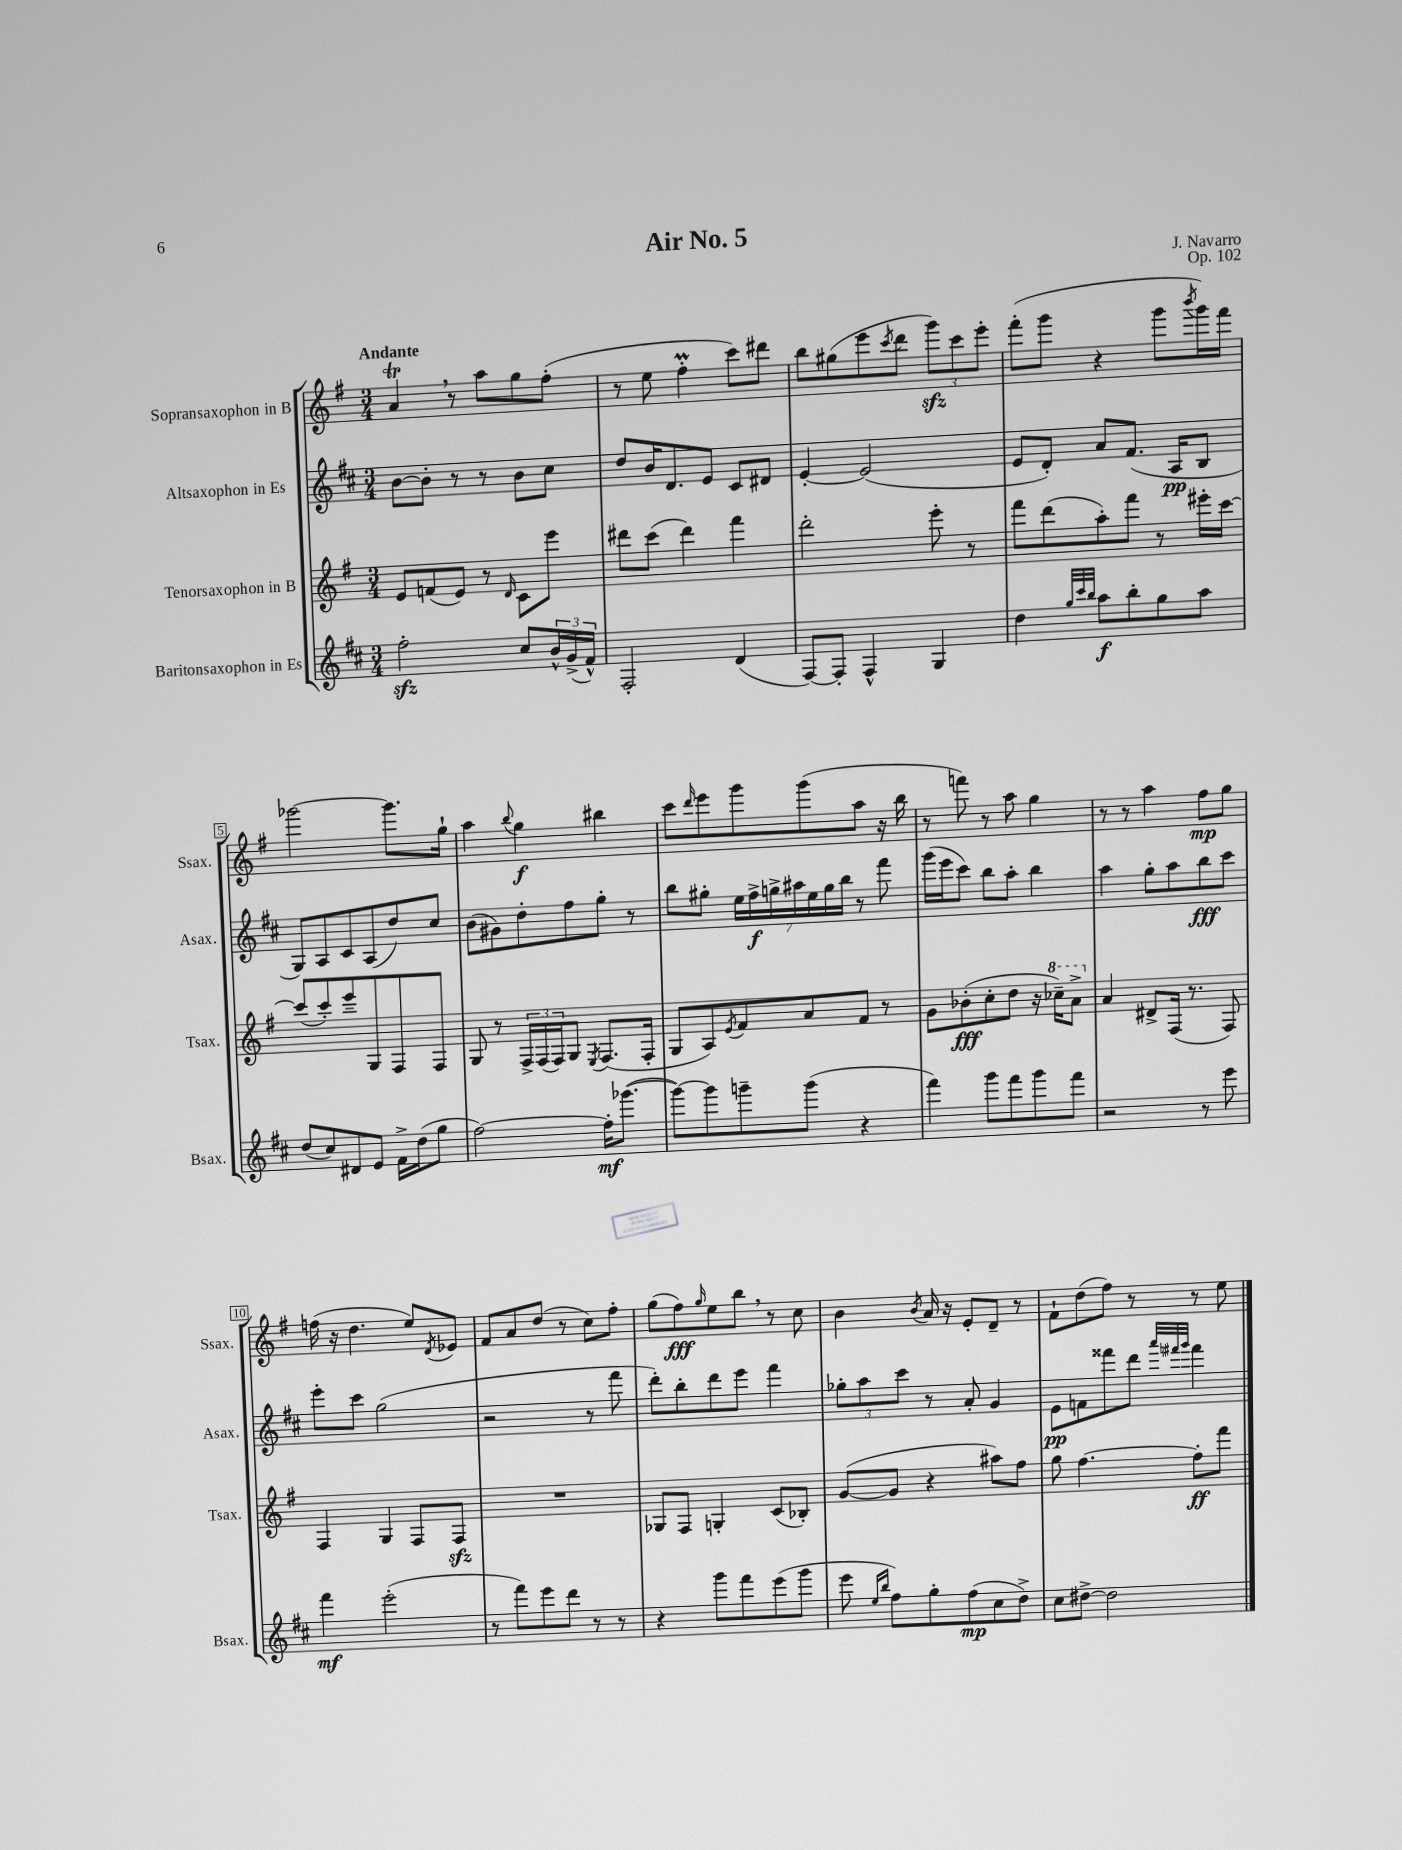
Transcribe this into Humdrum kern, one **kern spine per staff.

**kern	**kern	**kern	**kern
*staff4	*staff3	*staff2	*staff1
*clefG2	*clefG2	*clefG2	*clefG2
*k[f#c#]	*k[f#]	*k[f#c#]	*k[f#]
*M3/4	*M3/4	*M3/4	*M3/4
2ff#'\	8e/L	[8b\L	4a/
.	(8f/	8b'\]J	.
.	8e/J)	8r	8r
.	8r	8r	8aa\L
.	16qqd/	.	.
8cc#/L	8c\L	8b\L	8gg\
24b^^/L	8eee\J	8cc#\J	(8ff#'\J
(24g^/	.	.	.
24f#^^/JJ)	.	.	.
=	=	=	=
2F#'/	8ddd#\L	8dd/L	8r
.	(8ccc\J	16b/K	8ee\
.	.	8.d/	.
.	4ddd#\)	.	4ff#'\
.	.	8e/J	.
(4d/	4fff#\	8c#/L	8ccc\L)
.	.	8d#/J	8ddd#\J
=	=	=	=
[8F#/L)	2ddd'\	[4e'/	8bb\L
8F#'/]J	.	.	(8gg#\
4F#^^/	.	(2e/]	8eee\
.	.	.	8qccc/
.	.	.	8ddd\J
4G/	8eee'\	.	12ggg\L)
.	.	.	12ccc\
.	8r	.	.
.	.	.	12eee'\J
=	=	=	=
4dd\	8fff#\L	8e/L	(8fff#'\L
.	(8ddd\	8d'/J)	8ggg\J
32qqgg/LLL	.	.	.
32qqccc#/	.	.	.
32qqbb/JJJ	.	.	.
8aa\L	8aa'\)	8a/L	4r
8bb'\	8fff#\J	(8.f#/J	.
8gg\	8r	.	8ggg\L
.	.	16A/LK	.
.	.	.	8qbbb/
8aa\J	16eee#'\LL	8B/J	16ggg\L)
.	[16ccc\JJ	.	16fff#\JJ
=	=	=	=
(8dd/L	(8ccc/]L	8G/L)	[2ggg-\
8cc#/)	8ccc'/)	8A/	.
8d#/	8eee~/	8c#/	.
8e/J	8G/	(8A/	.
16f#^\LL	8F#/	8dd/)	8.ggg-\]L
(16dd\J	.	.	.
8gg\J	8F#/J	8cc#/J	.
.	.	.	16gg`\Jk
=	=	=	=
[2ff#\)	8G/	(8b\L	4aa\
.	8r	8g#\)	.
.	.	.	8qqbb/
.	24F#^/LL	8dd'\	4gg\
.	(24F#/	.	.
.	24F#/J)	.	.
.	8G/J	8ff#\	.
.	8qE/	.	.
16ff#'\]LK	(8.F#/L	8gg'\J	4bb#\
([8.ggg-\J	.	.	.
.	.	8r	.
.	16F#'/Jk	.	.
=	=	=	=
8ggg-\_L)	8G/L	8bb\L	8ccc\L
.	.	.	16qqddd/
8ggg-\]	8A/)	8gg#'\J	8eee\
.	8qe/	.	.
8ggg~\	8f#/	28ee\LL	8ggg\
.	.	28ff#^\	.
.	.	28gg^\	.
.	.	28aa#\	.
(8ggg\J	8a/	.	(8ggg\
.	.	28ee\	.
.	.	28gg\	.
.	.	28bb\JJ	.
4r	8f#/J	8r	8aa\J
.	8r	8fff#\	16r
.	.	.	16bb\
=	=	=	=
4fff#\)	8g\L	(16ggg\LL	8r
.	.	16eee\J	.
.	(8b-'\	8ccc#\J)	8fff\)
8ggg\L	8cc'\	8bb\L	8r
8fff#\	8dd\J	8aa'\J	8aa\
8ggg\	16r	4bb\	4gg\
.	16ccc-~\LK)	.	.
8fff#\J	8aa^\J	.	.
=	=	=	=
2r	4a/	4aa\	8r
.	.	.	8r
.	8d#^/L	8gg'\L	4aa\
.	(16F#/Jk	8aa\	.
.	8.r	.	.
8r	.	8bb\	8ff#\L
8eee\	8F#/)	8ccc#\J	8gg\J
=	=	=	=
4fff#\	4F#/	8eee'\L	(16ff\
.	.	.	16r
.	.	8ccc#\J	4.dd\
(2eee'\	4G/	(2gg\	.
.	8F#/L	.	8ee/L)
.	.	.	8qd/
.	8F#/J	.	8e-/J
=	=	=	=
8r	2.r	2r	8f#/L
8fff#\L)	.	.	8a/
8eee\	.	.	(8dd/J
8ddd\J	.	.	8r
8r	.	8r	8cc\L)
8r	.	8fff#\	8ff#'\J
=	=	=	=
4r	8G-/L	8ddd'\L)	(8gg\L
.	8F#/J	8bb'\	8ff#\)
.	.	.	16qqgg/
8ggg\L	4G'/	8ddd\	8ee\
8fff#\	.	8eee\J	8bb\J
(8eee\	(8c/L	4fff#\	8r
8ggg\J	8B-'/J)	.	8cc\
=	=	=	=
8eee\	([8g/L	12gg-'\L	4b\
.	.	12aa\	.
16qqee/LL	.	.	.
16qqbb/JJ	.	.	.
8ff#\L)	8g/]J	.	.
.	.	12ccc#\J	.
.	.	.	8qb/
8gg'\	4r	8r	16a/
.	.	.	16r
(8ff#\	.	8a'/	8e'/L
8cc#\	8aa#\L)	4g/	8d~/J
8dd^\J)	8ff#\J	.	8r
=	=	=	=
8cc#\L	8gg\	8e\L	8f#`\L
[8dd#^\J	[4.ff#\	8f\	(8dd\
2dd#\]	.	8fff##\	8ff#\J)
.	.	8ddd\J	8r
.	.	32qqaaa/LLL	.
.	.	32qqfff#/	.
.	.	32qqggg/JJJ	.
.	8ff#'\]L	4fff#\	8r
.	8fff#\J	.	8ee\
==	==	==	==
*-	*-	*-	*-
